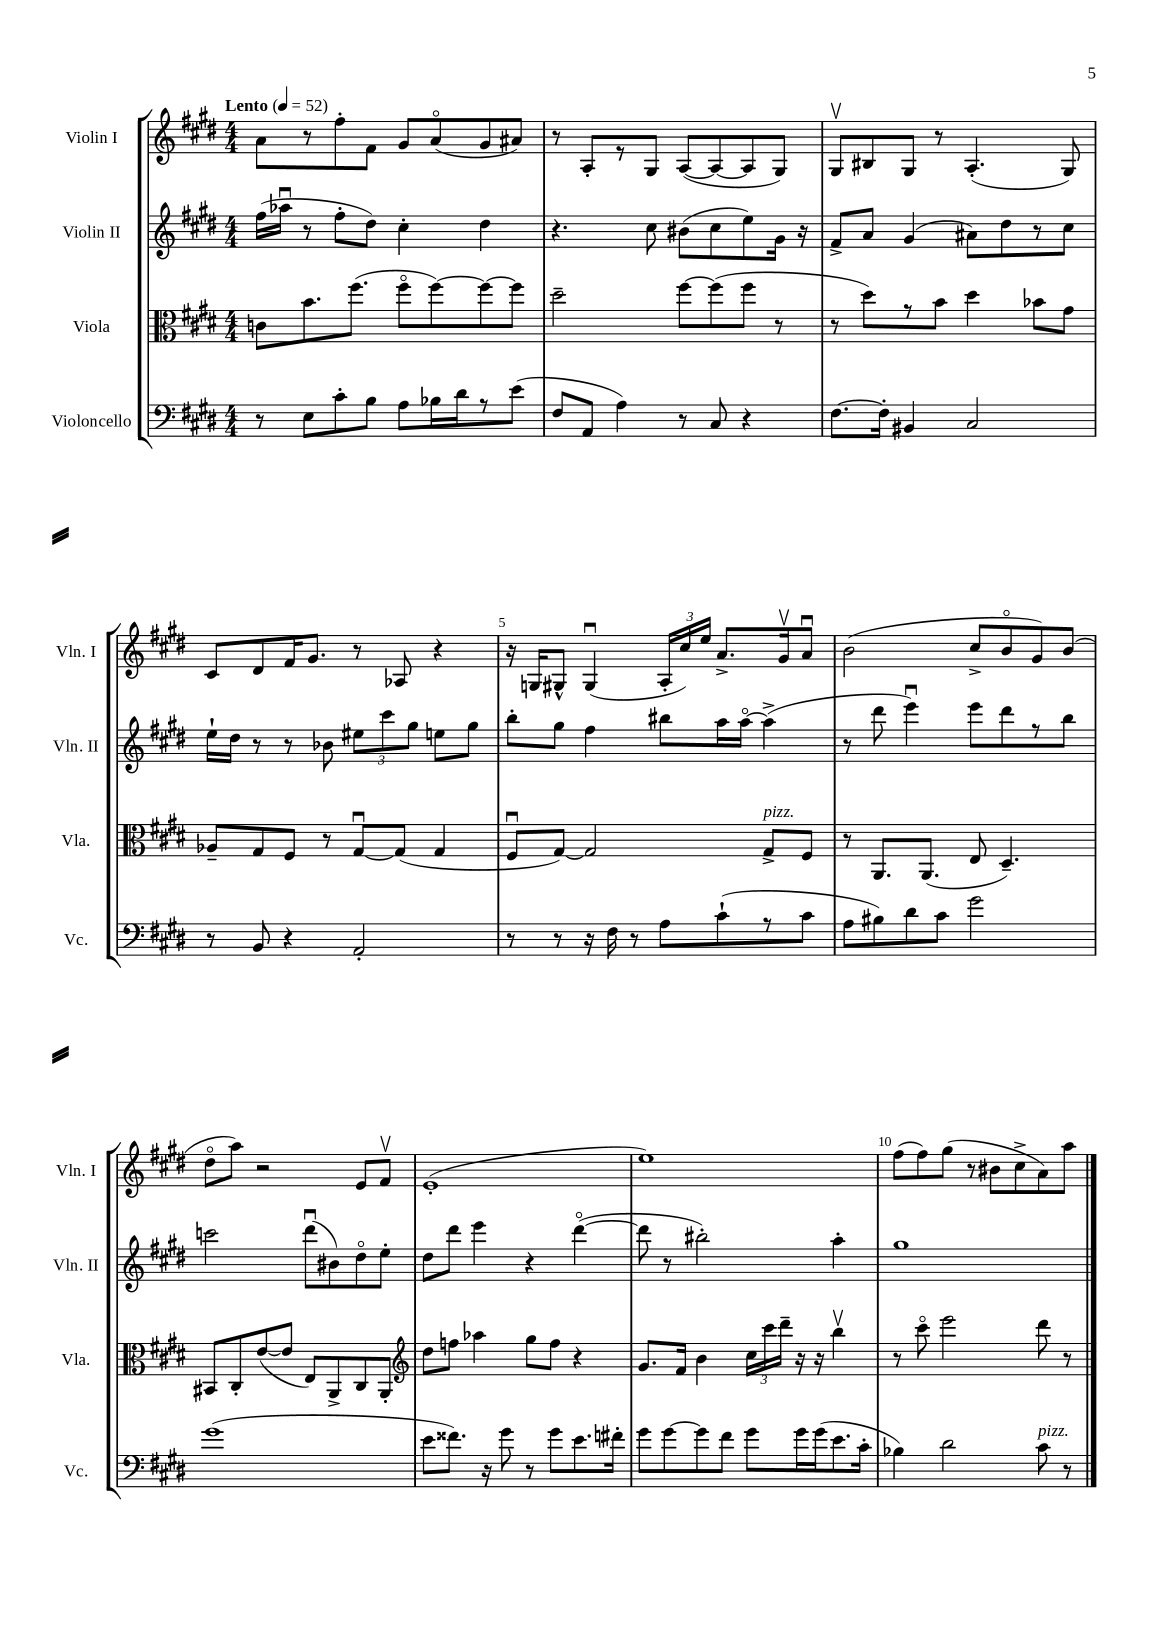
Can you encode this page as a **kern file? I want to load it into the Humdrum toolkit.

**kern	**kern	**kern	**kern
*staff4	*staff3	*staff2	*staff1
*clefF4	*clefC3	*clefG2	*clefG2
*k[f#c#g#d#]	*k[f#c#g#d#]	*k[f#c#g#d#]	*k[f#c#g#d#]
*M4/4	*M4/4	*M4/4	*M4/4
*MM52	*MM52	*MM52	*MM52
8r	8c\L	(16ff#\LL	8a\L
.	.	16aa-u\JJ	.
8E\L	8.b\	8r	8r
8c#'\	.	8ff#'\L	8ff#'\
.	(8.ff#\J	.	.
8B\J	.	8dd#\J)	8f#\J
8A\L	8ff#o\L	4cc#'\	8g#/L
16B-\L	[8ff#\)	.	(8ao/
16d#\J	.	.	.
8r	8ff#\_	4dd#\	8g#/
(8e\J	8ff#\]J	.	8a#/J)
=	=	=	=
8F#/L	2dd#~\	4.r	8r
8AA/J	.	.	8A'/L
4A\)	.	.	8r
.	.	8cc#\	8G#/J
8r	[8ff#\L	(8b#\L	([8A/L
8C#/	(8ff#\]	8cc#\	8A/_
4r	8ff#\J	8ee\)	8A/]
.	8r	16g#\Jk	8G#/J)
.	.	16r	.
=	=	=	=
[8.F#\L	8r	8f#^/L	8G#v/L
.	8dd#\L)	8a/J	8B#/
16F#'\]Jk	.	.	.
4BB#/	8r	(4g#/	8G#/J
.	8b\J	.	8r
2C#/	4dd#\	8a#\L)	(4.A'/
.	.	8dd#\	.
.	8b-\L	8r	.
.	8g#\J	8cc#\J	8G#/)
=	=	=	=
8r	8A-~/L	16ee`\LL	8c#/L
.	.	16dd#\JJ	.
8BB/	8G#/	8r	8d#/
4r	8F#/J	8r	16f#/K
.	.	.	8.g#/J
.	8r	8b-\	.
2AA'/	[8G#u/L	12ee#\L	8r
.	.	12ccc#\	.
.	(8G#/]J	.	8A-/
.	.	12gg#\J	.
.	4G#/	8ee\L	4r
.	.	8gg#\J	.
=	=	=	=
8r	8F#u/L	8bb'\L	16r
.	.	.	16G/LK
8r	[8G#/J)	8gg#\J	8G#^^/J
16r	2G#/]	4ff#\	(4G#u/
16F#\	.	.	.
8r	.	.	.
8A\L	.	8bb#\L	24A'/LL
.	.	.	24cc#/)
.	.	.	24ee/JJ
(8c#`\	.	16aa\L	8.a^/L
.	.	[16aao\JJ	.
8r	8G#^/L	(4aa^\]	.
.	.	.	16g#v/k
8c#\J	8F#/J	.	8au/J
=	=	=	=
8A\L	8r	8r	(2b\
8B#\)	8.AA/L	8ddd#\	.
8d#\	.	4eeeu\)	.
.	(8.AA/J	.	.
8c#\J	.	.	.
2g#\	8E/	8eee\L	8cc#^/L
.	4.D#~/)	8ddd#\	8bo/
.	.	8r	8g#/)
.	.	8bb\J	(8b/J
=	=	=	=
(1g#	8BB#/L	2ccc\	8dd#o\L
.	8C#'/	.	8aa\J)
.	([8e/	.	2r
.	8e/]J	.	.
.	8E/L)	(8ddd#u\L	.
.	8AA^/	8b#\)	.
.	8C#/	8dd#o\	8e/L
.	8AA'/J	8ee'\J	8f#v/J
=	=	=	=
*	*clefG2	*	*
8e\L	8dd#\L	8dd#\L	(1e'
8.f##\J)	8ff\J	8ddd#\J	.
.	4aa-\	4eee\	.
16r	.	.	.
8g#\	.	.	.
8r	8gg#\L	4r	.
8g#\L	8ff\J	.	.
8.e\	4r	([4ddd#o\	.
16f#'\Jk	.	.	.
=	=	=	=
8g#\L	8.g#/L	8ddd#\]	1ee)
[8g#\	.	8r	.
.	16f#/Jk	.	.
8g#\]	4b\	2bb#'\)	.
8f#\J	.	.	.
8g#\L	24cc#\LL	.	.
.	24ccc#\	.	.
.	24ddd#~\JJ	.	.
16g#\L	16r	.	.
(16g#\J	16r	.	.
8.e\	4bbv\	4aa'\	.
16c#'\Jk	.	.	.
=	=	=	=
4B-\)	8r	1gg#	(8ff#\L
.	8ccc#o\	.	8ff#\)
2d#\	2eee\	.	(8gg#\J
.	.	.	8r
.	.	.	8b#\L
.	.	.	8cc#^\
8c#\	8ddd#\	.	8a\)
8r	8r	.	8aa\J
==	==	==	==
*-	*-	*-	*-
